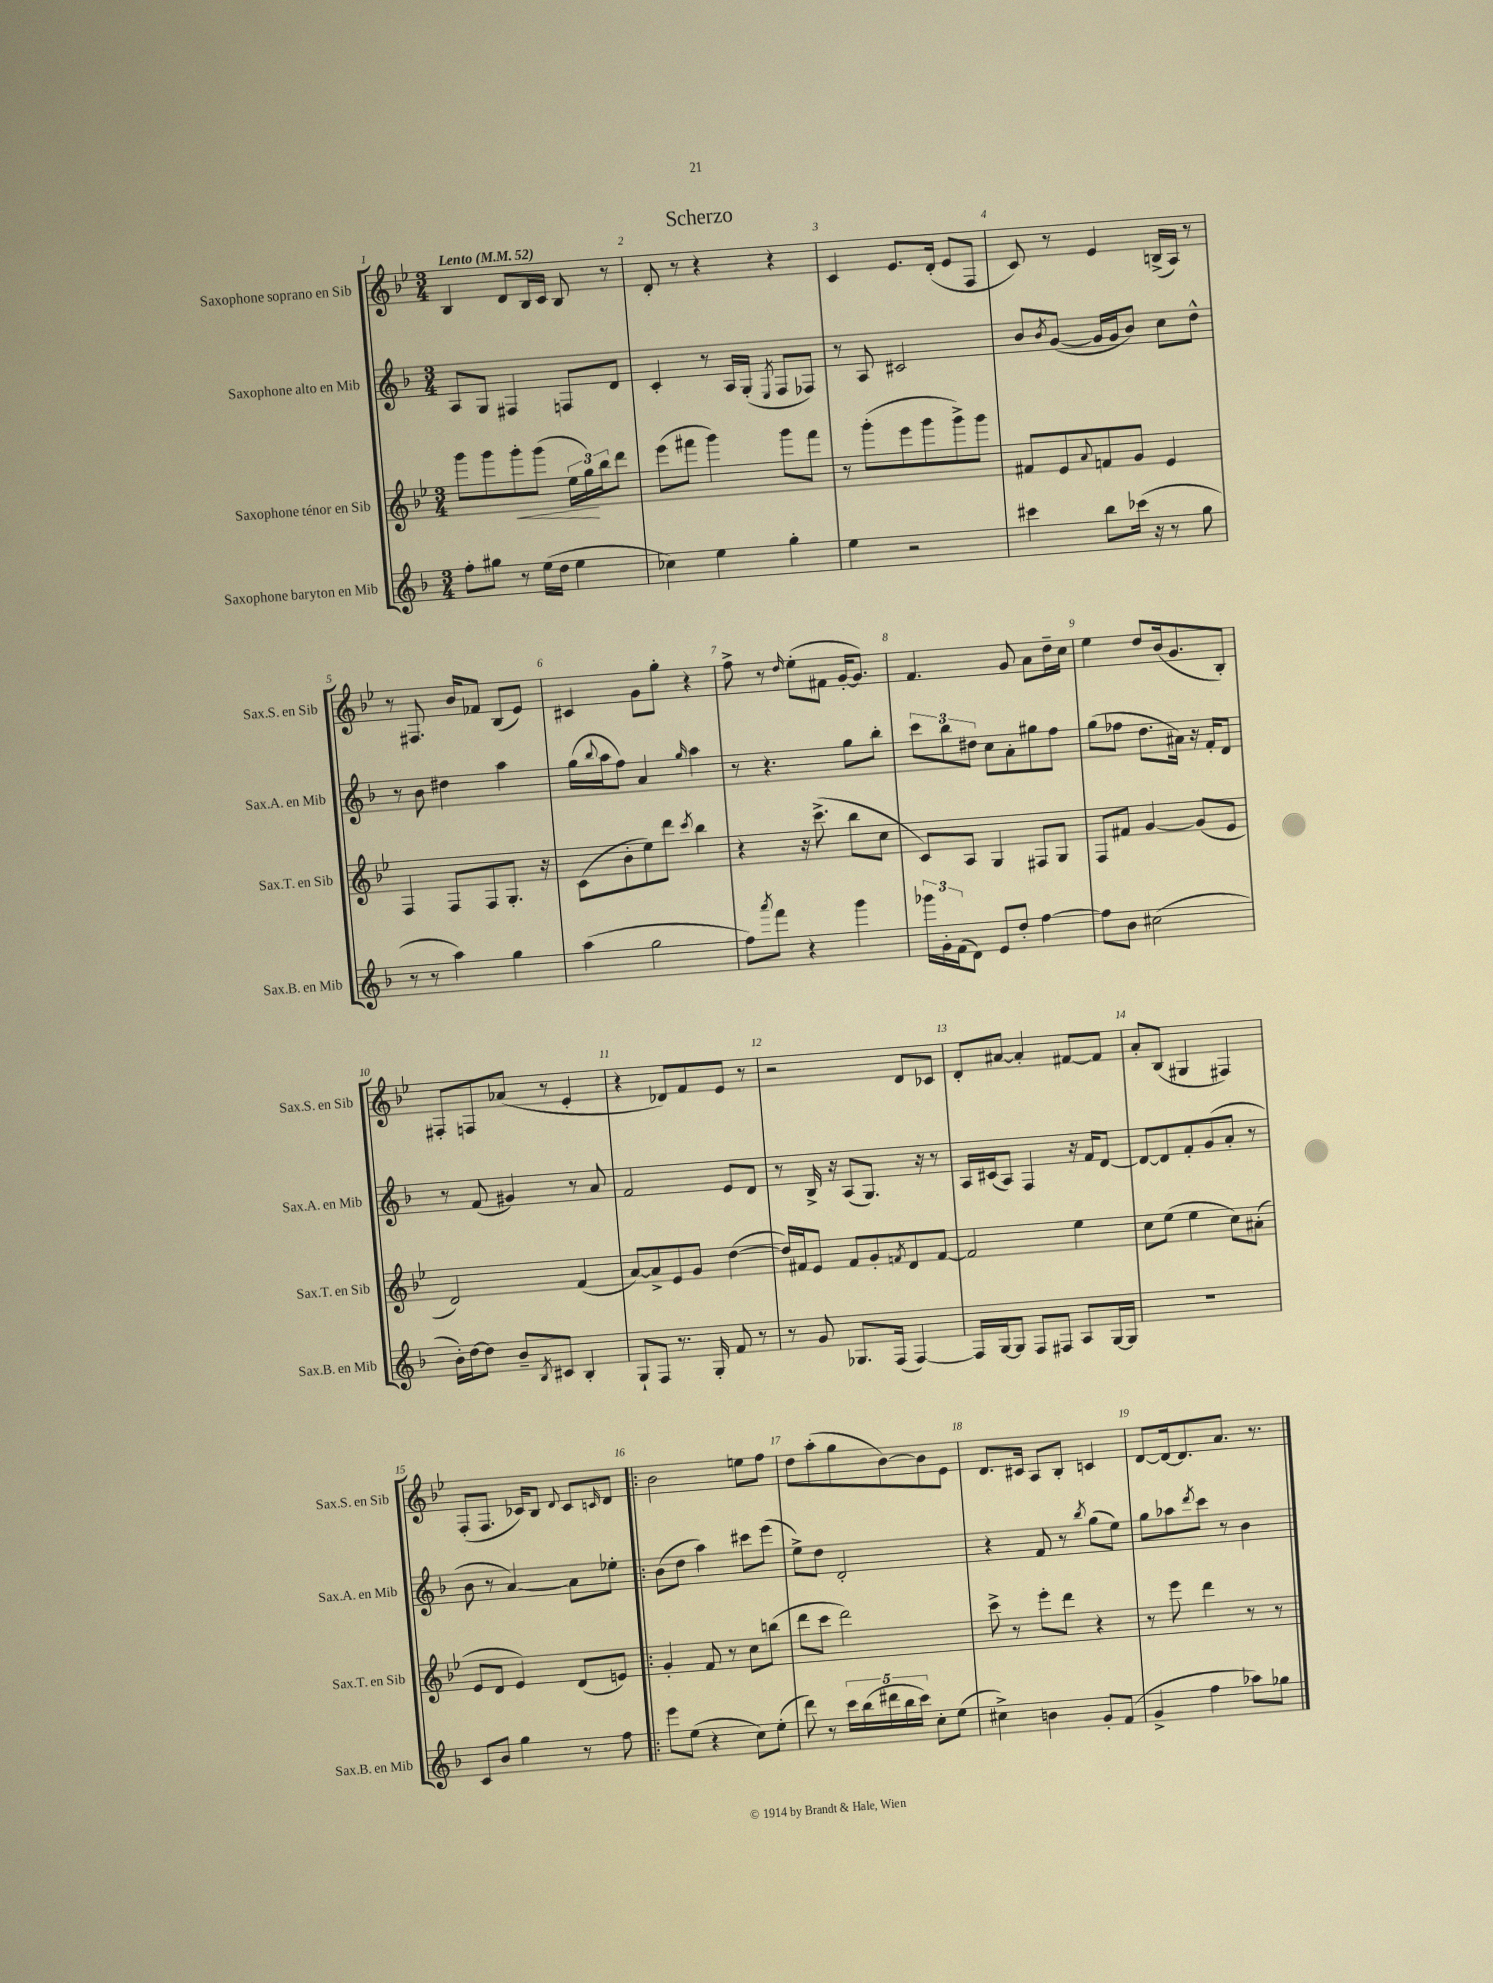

**kern	**kern	**dynam	**kern	**kern
*part4	*part3	*part3	*part2	*part1
*staff4	*staff3	*staff3	*staff2	*staff1
*I"Saxophone baryton en Mib	*I"Saxophone ténor en Sib	*	*I"Saxophone alto en Mib	*I"Saxophone soprano en Sib
*I'Sax.B. en Mib	*I'Sax.T. en Sib	*	*I'Sax.A. en Mib	*I'Sax.S. en Sib
*clefG2	*clefG2	*	*clefG2	*clefG2
*k[b-]	*k[b-e-]	*	*k[b-]	*k[b-e-]
*M3/4	*M3/4	*	*M3/4	*M3/4
*MM52	*MM52	*	*MM52	*MM52
=1	=1	=1	=1	=1
!	!	!	!	!LO:TX:a:B:t=Lento
8ff'\L	8ggg\L	.	8A/L	4B-/
8gg#X\J	8ggg\	.	8G/J	.
!	!	!LO:HP:b	!	!
8r	8ggg'\	<	4F#X/	8d/L
(16ee\LL	(8ggg\J	.	.	16B-/L
16dd\JJ	.	.	.	16c/JJ
4ee\	24ee-\LL	.	8Fn/L	8B-/
.	24gg\)	.	.	.
.	24bb-\J	[	.	.
.	8ddd\J	.	8d/J	8r
=2	=2	=2	=2	=2
4cc-X\)	(8eee-\L	.	4c'/	8d'/
.	8fff#X\J	.	.	8r
4ee\	4ggg\)	.	8r	4r
.	.	.	16A/LL	.
.	.	.	(16G'/JJ	.
.	.	.	8qE/	.
4gg'\	8ggg\L	.	8F/L	4r
.	8fff#\J	.	8F-X/J)	.
=3	=3	=3	=3	=3
4ee\	8r	.	8r	4c/
.	(8ggg'\L	.	8A/	.
2r	8eee-\	.	2c#X/	8.e-/L
.	8ggg\	.	.	.
.	.	.	.	(16d'/Jk
.	8ggg^\)	.	.	8e-/L
.	8ggg\J	.	.	8F/J
=4	=4	=4	=4	=4
4ccc#X\	8f#X/L	.	8b-/L	8c/)
.	.	.	8qb-/	.
.	8e-/	.	([8g/J	8r
.	8qqa/	.	.	.
8bb-\L	8fn/	.	16g/LL]	4e-/
.	.	.	16g/J	.
(16ccc-X\Jk	8g/J	.	8b-/J)	.
16r	.	.	.	.
8r	4e-/	.	8cc\L	(16Bn^/LL
.	.	.	.	16A/JJ)
8gg\	.	.	8dd^^\J	8r
!!LO:LB:g=z
=5	=5	=5	=5	=5
8r	4F/	.	8r	8r
8r	.	.	8b-\	8.F#X/
4aa\)	8F/L	.	4dd#X\	.
.	.	.	.	16b-/KL
.	8F/	.	.	8f-X/J
4gg\	8.G'/J	.	4aa\	(8B-/L
.	.	.	.	8e-/J)
.	16r	.	.	.
=6	=6	=6	=6	=6
(4aa\	(8c\L	.	(16gg\LL	4c#X/
.	.	.	8qqbb-/	.
.	.	.	16aa\J	.
.	8b-'\	.	8ff\J)	.
2gg\	8ee-\)	.	4a/	8g\L
.	8ddd\J	.	.	8gg'\J
.	8qccc/	.	16qqgg/	.
.	4bb-\	.	4aa\	4r
=7	=7	=7	=7	=7
8ff\L)	4r	.	8r	8ff^\
8qaaa/	.	.	.	.
8fff\J	.	.	4.r	8r
.	.	.	.	16qqdd/
4r	16r	.	.	(8ee-'\L
.	(8.ccc^\	.	.	.
.	.	.	.	8f#X\J
4ggg\	8bb-\L	.	8gg\L	[16g'/KL
.	.	.	.	8.g/J])
.	8cc\J	.	8bb-'\J	.
=8	=8	=8	=8	=8
24ggg-X\LL	8c/L)	.	12ccc\L	4.f/
24g'\	.	.	.	.
(24f\J	.	.	12bb-\	.
8d\J)	8A/J	.	.	.
.	.	.	12dd#X\J	.
8e/L	4G/	.	8cc\L	.
8dd'/J	.	.	8a'\	8g/
[4ff\	8F#X/L	.	8gg#X\	8a\L
.	8G/J	.	8ff\J	16dd~\L
.	.	.	.	16cc\JJ
=9	=9	=9	=9	=9
8ff\L]	8F/L	.	(8gg\L	4ee-\
8b-\J	8f#X/J	.	8ff-X\J	.
(2cc#X\	[4g/	.	8.dd\L	8dd/L
.	.	.	.	(16b-/k
.	.	.	16a#X\Jk)	8.g/
.	(8g/L]	.	16r	.
.	.	.	16f'/KL	.
.	8e-/J	.	8d/J	8B-'/J)
!!LO:LB:g=z
=10	=10	=10	=10	=10
16b-'\LL)	2d/)	.	8r	8F#X'/L
[16dd\J	.	.	.	.
8dd\J]	.	.	(8f/	8Fn/
8b-~/L	.	.	4g#X/)	(8a-X/J
8qB-/	.	.	.	.
8c#X/J	.	.	.	8r
4B-'/	(4f/	.	8r	4e-'/
.	.	.	8a/	.
=11	=11	=11	=11	=11
8G`/L	[8a/L)	.	2f/	4r
8F/J	8a^/]	.	.	.
8.r	8e-/	.	.	8d-X/L)
.	8g/J	.	.	8f/
16G'/	.	.	.	.
8f/	([4dd\	.	8e/L	8e-/J
8r	.	.	8d/J	8r
=12	=12	=12	=12	=12
8r	16dd/LL])	.	8r	2r
.	16f#X/J	.	.	.
8g/	8e-/J	.	16B-^/	.
.	.	.	16r	.
8.G-X/L	8f#/L	.	(8A/L	.
.	8g'/	.	8.G/J)	.
(16F/Jk	.	.	.	.
.	8qfn/	.	.	.
[4F/)	8d/	.	.	8d/L
.	.	.	16r	.
.	[8f/J	.	8r	8c-X/J
=13	=13	=13	=13	=13
16F/LL]	2f/]	.	16A/LL	8d'/L
[16G/J	.	.	(16c#X/J	.
8G/J]	.	.	8A/J)	[8a#X/J
8F/L	.	.	4F/	4a#'/]
8F#X/J	.	.	.	.
8A/L	4ee-\	.	16r	[8f#X/L
.	.	.	16f/KL	.
[16G/L	.	.	[8d/J	8f#/J]
16G/JJ]	.	.	.	.
=14	=14	=14	=14	=14
2.r	8cc\L	.	8d/L_	8a'/L
.	(8ee-\J	.	8d/]	(8B-/J
.	4ee-\	.	8f'/	4G#X/
.	.	.	(8g/	.
.	8cc\L)	.	8a'/J	4F#X/)
.	(8a#X'\J	.	8r	.
!!LO:LB:g=z
=15	=15	=15	=15	=15
8c/L	8e-/L	.	8b-\	(8F'/L
8b-/J	8d/J	.	8r	8.F/J
4gg\	4e-/)	.	[4a/)	.
.	.	.	.	16c-X/KL)
.	.	.	.	8B-/J
.	.	.	.	8qqd/
8r	(8d/L	.	8a\L]	8c-/L
.	.	.	.	16qqcn/
8ff\	8en/J)	.	8ee-X'\J	8d/J
=16!|:	=16!|:	=16!|:	=16!|:	=16!|:
8eee\L	4g'/	.	(8b-\L	2b-\
(8ee\J	.	.	8dd\J	.
4r	8f/	.	4aa\)	.
.	8r	.	.	.
8cc\L)	8cc\L	.	8ccc#X\L	8een\L
(8ee'\J	(8bbn\J	.	(8eee\J	8ff\J
=17	=17	=17	=17	=17
8ddd\)	8ddd\L	.	8ee^\L)	8dd\L
8r	8ccc\J	.	8dd\J	(8aa'\
20ccc\LL	2ddd\)	.	2d'/	8gg\
(20bb-\	.	.	.	.
20ddd#X\	.	.	.	.
.	.	.	.	[8b-\)
20bb-\	.	.	.	.
20ccc\JJ)	.	.	.	.
8cc'\L	.	.	.	8b-\]
(8ee\J	.	.	.	8e-\J
=18	=18	=18	=18	=18
4cc#X^\)	8ccc^\	.	4r	8.d/L
.	8r	.	.	.
.	.	.	.	16c#X/Jk
4bn\	8eee-'\L	.	8f/	8A/L
.	8ddd\J	.	8r	8B-'/J
.	.	.	8qbb-/	.
8g'/L	4r	.	(8gg\L	4cn/
(8f/J	.	.	8ee\J)	.
=19	=19	=19	=19	=19
4g^/	8r	.	8gg\L	[8d/L
.	8eee-\	.	8aa-X\	16d/k_
.	.	.	.	8.d/]
.	.	.	8qddd/	.
4ff\	4ddd\	.	8ccc\J	.
.	.	.	8r	8.a/J
8aa-X\L)	8r	.	4b-\	.
.	.	.	.	8.r
8gg-X\J	8r	.	.	.
==	==	==	==	==
*-	*-	*-	*-	*-
